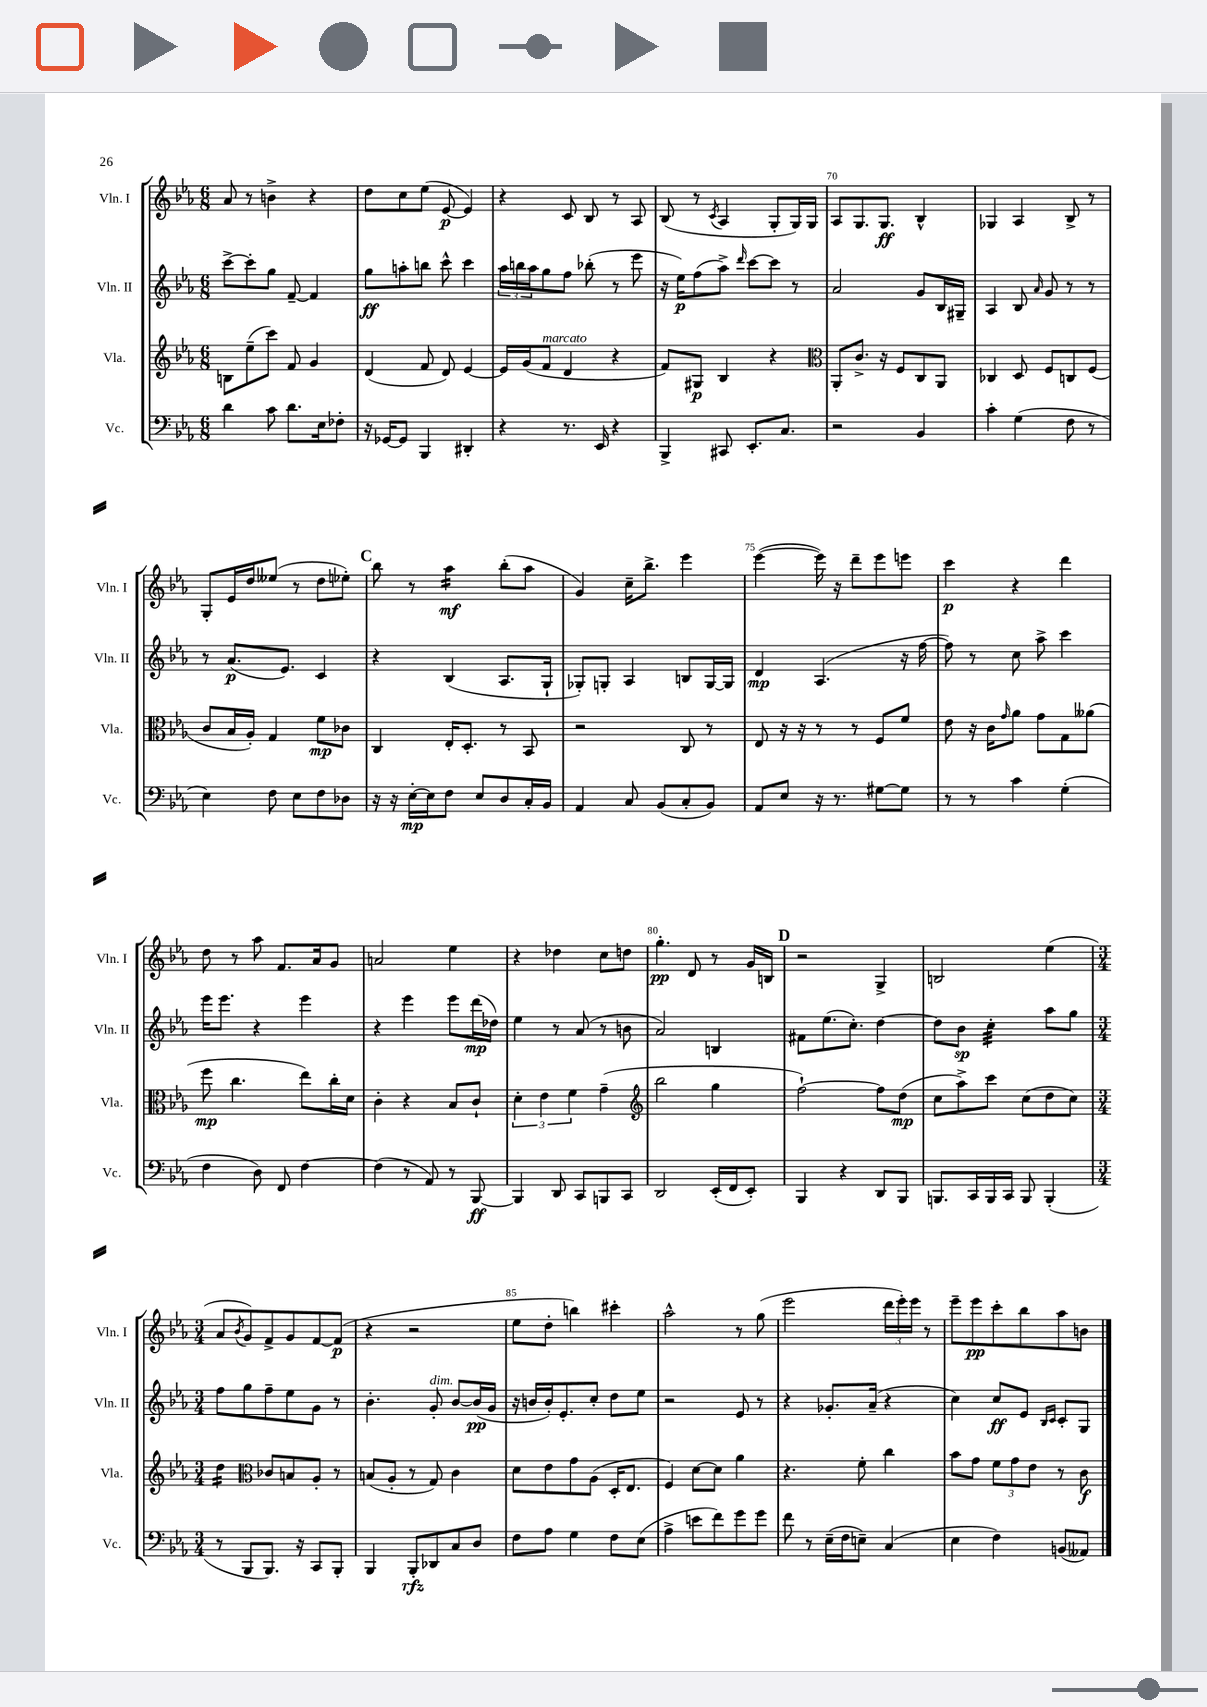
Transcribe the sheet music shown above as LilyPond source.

<<
\new StaffGroup <<
\new Staff = "s0" \with { instrumentName = "Vln. I" shortInstrumentName = "Vln. I" } {
    \clef treble \key ees \major \numericTimeSignature \time 6/8
    aes'8 r8 b'4-> r4 |
    d''8 c''8 ees''8( ees'8~\p ees'4) |
    r4 c'8 bes8 r8 aes8 |
    bes8( r8 \acciaccatura { c'8 } aes4 g8-. g16) g16 |
    aes8 g8. g8.\ff bes4-^ |
    ges4 aes4 bes8-> r8 |
    g8-. ees'16 d''16 eeses''8( r8 d''8 ees''8-.) |
    \mark \markup { \bold "C" } bes''8 r8 aes''4:16\mf bes''8-.( aes''8 |
    g'4) c''16-- bes''8.-> ees'''4 |
    ees'''4~( ees'''16) r16 d'''8-- ees'''8 e'''8 |
    c'''4\p r4 d'''4 |
    d''8 r8 aes''8 f'8. aes'16 g'8 |
    a'2 ees''4 |
    r4 des''4 c''8 d''8 |
    g''4.-.\pp d'8 r8 g'16 b16 |
    \mark \markup { \bold "D" } r2 g4-> |
    b2 ees''4( |
    \numericTimeSignature \time 3/4 aes'8 \acciaccatura { bes'8 } g'8) f'8-> g'8 f'8~ f'8\p( |
    r4 r2 |
    ees''8 d''8-. b''4) cis'''4-. |
    aes''2-^ r8 g''8( |
    ees'''2 \tuplet 3/2 { d'''16 ees'''16-.) ees'''16 } r8 |
    ees'''8-- ees'''8\pp c'''8-. bes''8 aes''8 b'8 \bar "|." |
}
\new Staff = "s1" \with { instrumentName = "Vln. II" shortInstrumentName = "Vln. II" } {
    \clef treble \key ees \major \numericTimeSignature \time 6/8
    c'''8~-> c'''8-. g''8 f'8~-- f'4 |
    g''8\ff a''8-. b''8 c'''8-^ c'''4 |
    \tuplet 3/2 { aes''16 b''16 aes''16 } g''8 f''8 bes''8-.( r8 ees'''8 |
    r16 ees''16\p) f''8( aes''8->) \grace { d'''16 } c'''8~ c'''8 r8 |
    aes'2 g'8 bes16 gis16-- |
    aes4 bes8 \grace { aes'16 } g'8 r8 r8 |
    r8 aes'8.\p( ees'8.) c'4 |
    \mark \markup { \bold "C" } r4 bes4( aes8. g16-! |
    ges8-.) g8-. aes4 b8 g16~ g16 |
    d'4\mp aes4.( r16 f''16~ |
    f''8) r8 c''8 aes''8-> c'''4 |
    ees'''16 ees'''8. r4 ees'''4 |
    r4 ees'''4 ees'''8 d'''16\mp( des''16) |
    ees''4 r8 aes'8( r8 b'8 |
    aes'2) b4 |
    \mark \markup { \bold "D" } fis'8 ees''8.( c''8.-.) d''4~ |
    d''8 bes'8\sp c''4:32-. aes''8 g''8 |
    \numericTimeSignature \time 3/4 f''8 g''8 f''8-- ees''8 g'8 r8 |
    bes'4.-. g'8-.^\markup { \italic "dim." } bes'8~ bes'16\pp( g'16 |
    r16 b'16 b'16-.) ees'8.-. c''8-. d''8 ees''8 |
    r2 ees'8 r8 |
    r4 ges'8.-. aes'16--( r4 |
    c''4) c''8\ff ees'8 \grace { bes16 c'16 } c'8-. g8 \bar "|." |
}
\new Staff = "s2" \with { instrumentName = "Vla." shortInstrumentName = "Vla." } {
    \clef treble \key ees \major \numericTimeSignature \time 6/8
    b8 ees''8--( c'''8) f'8 g'4 |
    d'4( f'8 d'8) ees'4~ |
    ees'16 g'16( f'8^\markup { \italic "marcato" } d'4 r4 |
    f'8) gis8\p bes4 r4 |
    \clef alto aes,8-. c'8.-> r16 f8 c8 aes,8 |
    ces4 d8 f8 c8 f8( |
    c'8 bes16 aes16-.) g4 f'8\mp ces'8 |
    \mark \markup { \bold "C" } c4 ees16-. d8.-. r8 bes,8 |
    r2 c8 r8 |
    ees8 r16 r16 r8 r8 f8 f'8 |
    ees'8 r16 c'16 \grace { g'16 } aes'8 g'8 g8 aeses'8( |
    f''8\mp c''4. ees''8) c''16-. d'16 |
    c'4-. r4 bes8 c'8-! |
    \tuplet 3/2 { d'4-. ees'4 f'4 } g'4--( |
    \clef treble bes''2 g''4 |
    \mark \markup { \bold "D" } f''2~-!) f''8 d''8\mp( |
    c''8 aes''8->) c'''8 c''8( d''8 c''8) |
    \numericTimeSignature \time 3/4 d''4:16 \clef alto ces'8 b8 aes8-. r8 |
    b8( aes8-. r8 g8) c'4 |
    d'8 ees'8 g'8 aes8( d16-. ees8. |
    f4) d'8~ d'8 aes'4 |
    r4. f'8-. c''4 |
    bes'8 g'8 \tuplet 3/2 { f'8 g'8 ees'8 } r8 c'8\f \bar "|." |
}
\new Staff = "s3" \with { instrumentName = "Vc." shortInstrumentName = "Vc." } {
    \clef bass \key ees \major \numericTimeSignature \time 6/8
    d'4 c'8 d'8. ees16 fes8-. |
    r16 ges,16~ ges,8 bes,,4 dis,4-. |
    r4 r8. ees,16 r4 |
    bes,,4-> cis,8 ees,8.-. c8. |
    r2 bes,4 |
    c'4-. g4( f8 r8 |
    ees4) f8 ees8 f8 des8 |
    \mark \markup { \bold "C" } r16 r16 ees16~-.\mp ees16 f8 ees8 d8 c16-. bes,16 |
    aes,4 c8 bes,8( c8-. bes,8) |
    aes,8 ees8 r16 r8. gis8~ gis8 |
    r8 r8 c'4 g4-.( |
    f4 d8) f,8 f4~ |
    f4( r8 aes,8) r8 bes,,8~\ff |
    bes,,4 d,8 c,8 b,,8 c,8 |
    d,2 ees,16-.( f,16 ees,8-.) |
    \mark \markup { \bold "D" } bes,,4 r4 d,8 bes,,8 |
    b,,8. c,16 b,,16 c,16 b,,8 b,,4-.( |
    \numericTimeSignature \time 3/4 r8 bes,,8 bes,,8.) r16 c,8 bes,,8-. |
    bes,,4 bes,,8-.\rfz des,8 c8 d8 |
    f8 aes8 g4 f8 ees8( |
    aes4-> e'8 f'8) g'8 g'8 |
    f'8 r8 ees16--( f16 e8--) c4( |
    ees4 f4) b,8( aeses,8) \bar "|." |
}
>>
>>
\layout { \context { \Score currentBarNumber = #66 \override BarNumber.break-visibility = ##(#f #t #t) barNumberVisibility = #(every-nth-bar-number-visible 5) } }
